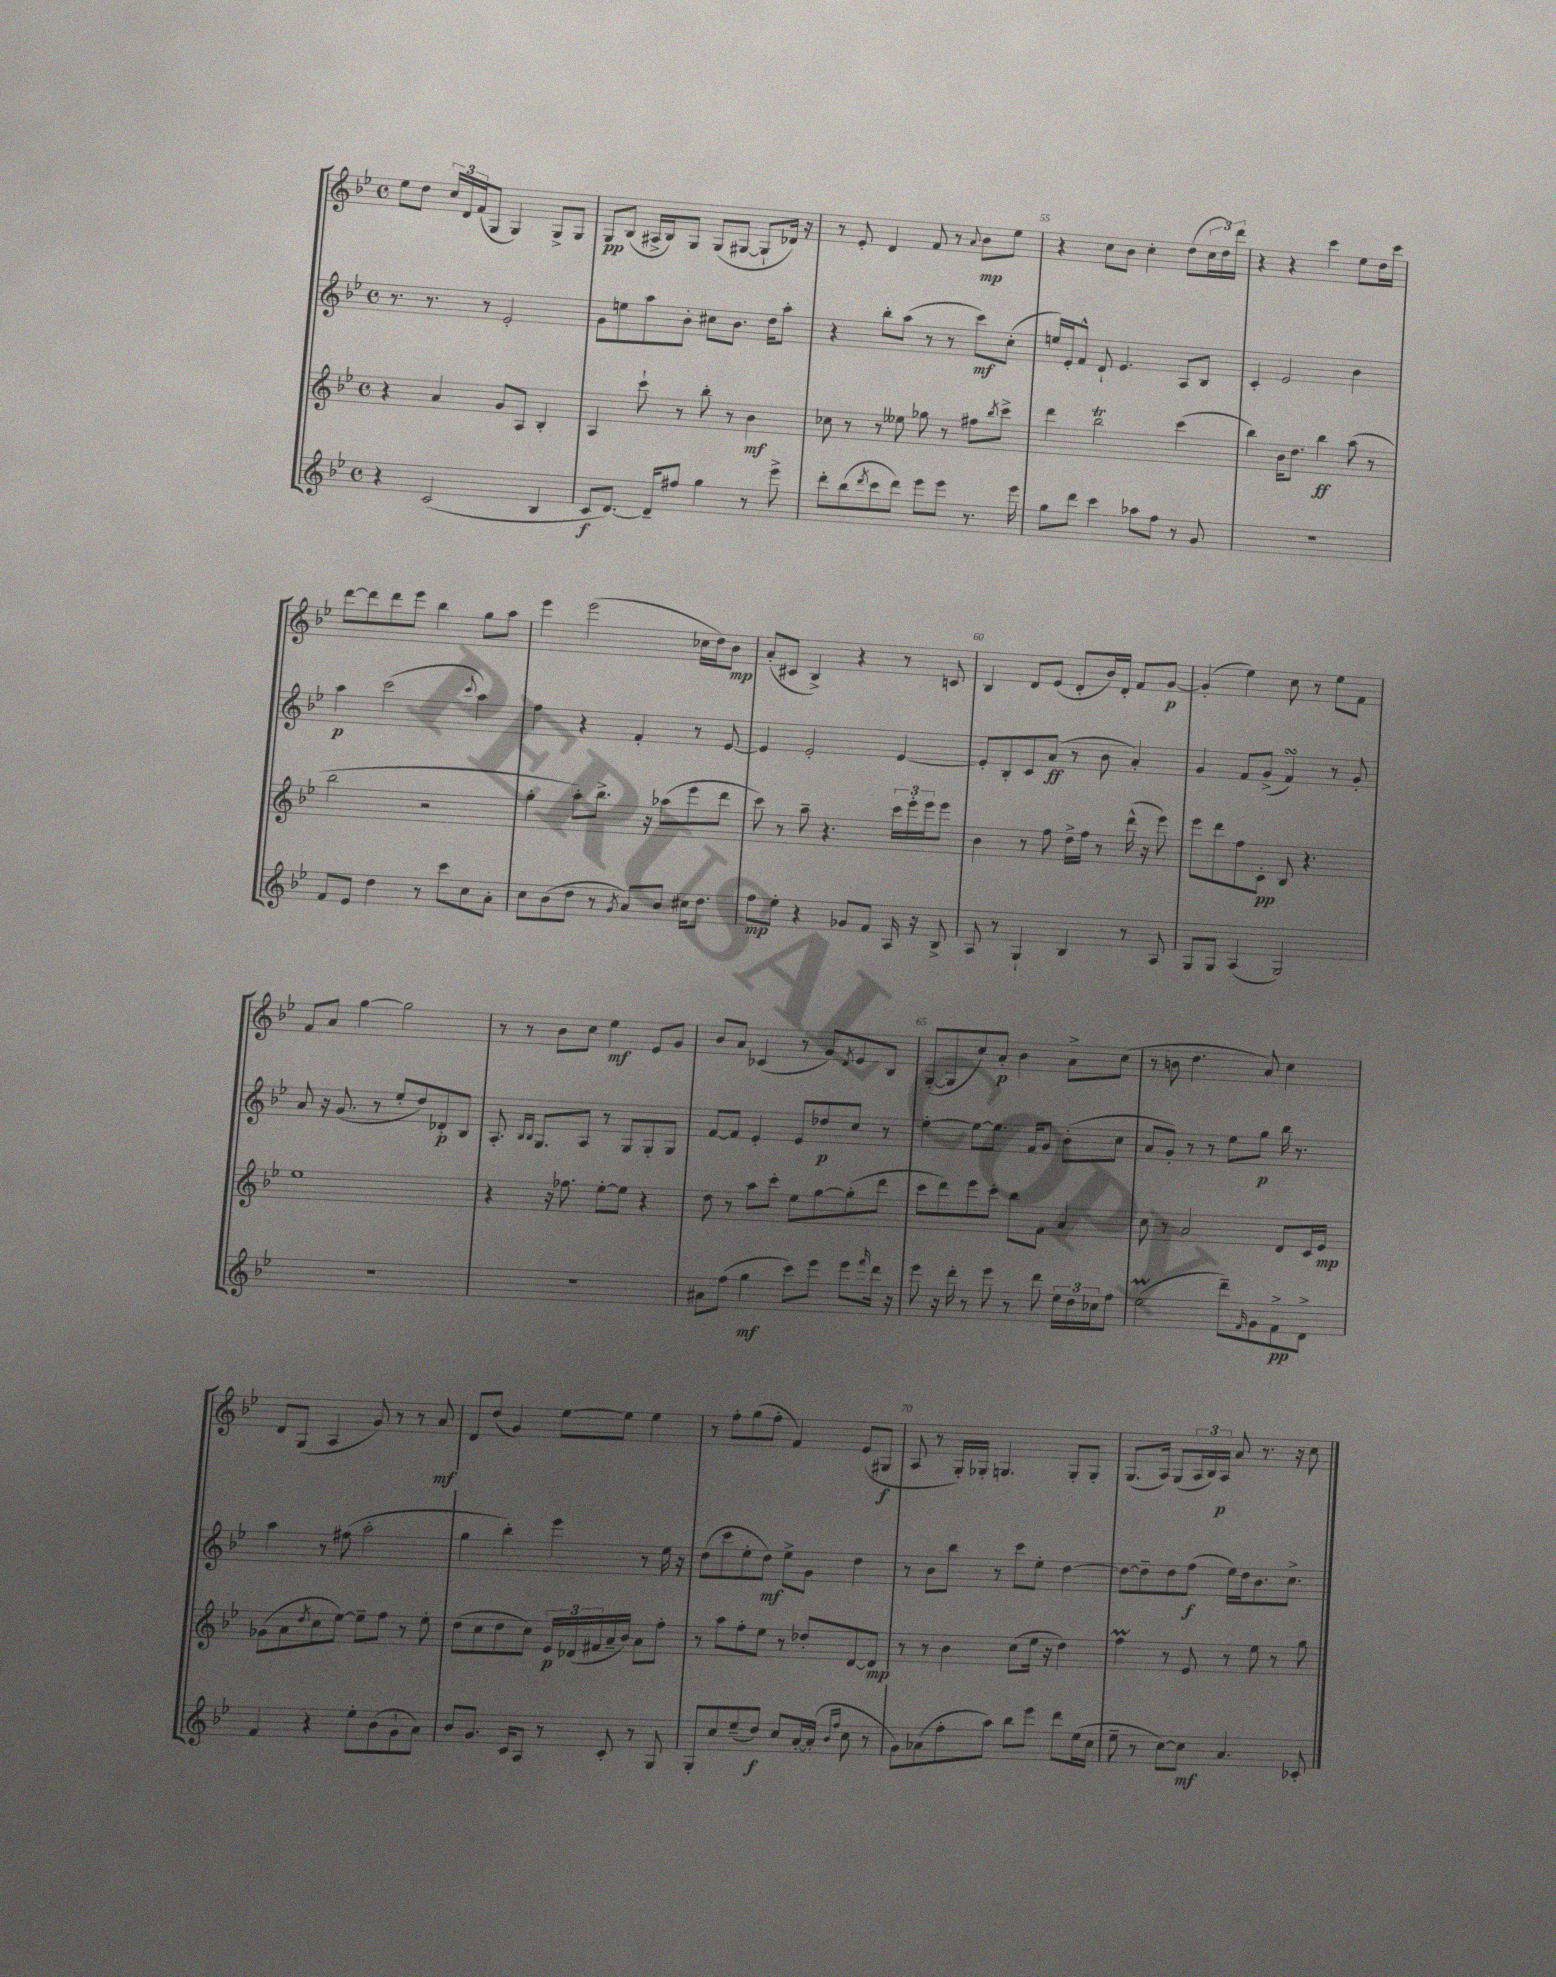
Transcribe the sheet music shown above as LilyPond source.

<<
\new StaffGroup <<
\new Staff = "s0" {
    \clef treble \key bes \major \defaultTimeSignature \time 4/4
    ees''8 d''8 \tuplet 3/2 { c''16 d'16 f'16( } g8 g4) g8-> g8 |
    g8\pp bes8( ais16-> bes16) g8 g8( gis8~ gis8-! des'16) r16 |
    r8 ees'8-. d'4 f'8 r8 \appoggiatura { a'8 } bes'8\mp ees''8 |
    r4 c''8 bes'8 c''4-. d''8( \tuplet 3/2 { c''16 d''16) d'''16 } |
    r4 r4 c'''4 ees''8 d''16 c'''16 |
    d'''8~ d'''8 d'''8 ees'''8 bes''4 g''8 a''8 |
    ees'''4 ees'''2( ces''16 d''16) bes'8\mp |
    a'8-.( cis'8 bes4->) r4 r8 c'8 |
    bes4 d'8 ees'8( d'8-. bes'16) d'16-. f'8 g'8~\p |
    g'4-.( ees''4) c''8 r8 ees''8 f'8 |
    f'8 a'8 g''4~ g''2 |
    r8 r8 bes'8 c''8 ees''4\mf ees'8 g'8 |
    bes'8 a'8 ces'4( r8 g'8) \acciaccatura { d'8 } ees'8 bes8 |
    g8~-.( g8 c''8) a'8-.\p bes'4 a'8-> c''8( |
    r8 b'8 d''4. a'8) c''4 |
    d'8 g8( a4 g'8) r8 r8 a'8\mf |
    d'8 d''8( g'4) ees''8~ ees''8 ees''4 |
    r8 f''8-. g''8( f''8-. f'4) ees'8( gis8\f |
    a8 r8 g16-.) ges16-. g4. g8-. g8-. |
    g8.( a16) g8( \tuplet 3/2 { a16 bes16) a16\p } a'8 r8. r16 c''8 \bar "|." |
}
\new Staff = "s1" {
    \clef treble \key bes \major \defaultTimeSignature \time 4/4
    r8. r8. r8 ees'2-. |
    g'8 e''8 a''8 bes'8-. cis''8 bes'8. d''16 a''8-. |
    r4 bes''8-. a''8( r8 r8 c'''8\mf) c''8-.( |
    e''16) ees'16-. f'8-^ d'8-! ees'4. a8 bes8 |
    c'4-. ees'2 bes'4 |
    a''4\p c'''2( \appoggiatura { c'''8 } a''4) |
    f''4 r4 f'4-. r8 ees'8~ |
    ees'4 ees'2-. ees'4~ |
    ees'8-. bes8-. c'8 a'8\ff( r8 bes'8 a'4-.) |
    g'4 f'8 g'8->( f'4\turn) r8 g'8-. |
    a'8 r16 g'8.( r8 ees''8-. d''8) des'8-.\p bes8 |
    a8.-. \grace { bes16 bes16 } g8. a8 r8 g8 g8-. g8 |
    f'8~ f'8 ees'4-. ees'8 des''8\p c''8 r8 |
    ees''4~-. ees''8~ ees''8. f'16 g'8 bes'8-.( c''8 |
    a'8 g'8-.) r8 r8 ees''8 g''8\p bes''16 r8. |
    a''4 r8 fis''8( a''2-. |
    g''4 bes''4-.) ees'''4 r8 ees''16 r16 |
    d''8( c'''8 ees''8-. d''8\mf) ees''8-> g'8 d''4 |
    r8 bes'8 bes''8 r8 c'''8 ees''8-. d''4~ |
    d''8~ d''8-- d''8 f''8\f( ees''16) d''16 bes'8. c''8.-> \bar "|." |
}
\new Staff = "s2" {
    \clef treble \key bes \major \defaultTimeSignature \time 4/4
    r4 a'4 g'8 a8 bes4-. |
    a4 c'''8-! r8 bes''8-. r8 bes'4\mf |
    ces''8 r8 r8 eeses''8 ges''8 r8 fis''8 \acciaccatura { bes''8 } c'''8-> |
    d'''4 bes''2\trill c'''4( |
    bes''4) bes'16 d''8. bes''4\ff a''8( r8 |
    bes''2 r2 |
    g''4-. a''8-.) bes''8.-> r16 aes''8( ees'''8 d'''8 |
    c'''8) r8 a''8-- r4. \tuplet 3/2 { c'''16 ees'''16-. ees'''16 } ees'''8 |
    bes'4 r8 f''8 d''16-> f''16 r8 d'''16-^( r16 ees'''8) |
    ees'''8 d'''8 f''8 c'8-.\pp bes8 r4. |
    ees''1 |
    r4 r16 fes''8. ees''8~-. ees''8 r4 |
    d''8 r8 a''8 c'''8-. ees''8 g''8~ g''8-.( d'''8 |
    c'''8 d'''8) ees'''8 c'''8-. bes''8 f'8 a'4 |
    c''8 r8 a'2 d'8 c'16 ees'16\mp |
    ges'8( a'8 \acciaccatura { d''8 } c''8 ees''8~) ees''8-- f''8 r8 ees''8-. |
    d''8( c''8 d''8 c''8) \tuplet 3/2 { ees'16\p des'16( fis'16 } a'16-- bes'16) a'8 f''8-. |
    r8 a''8 f''8-. ees''8 r8 des''8-. d'8~ d'8\mp |
    r8 r8 bes'4 c''8( ees''16 r16 d''4) |
    f''4\prall r8 ees'8 r8 ees''8 r8 g''8 \bar "|." |
}
\new Staff = "s3" {
    \clef treble \key bes \major \defaultTimeSignature \time 4/4
    r4 c'2( bes4 |
    c'8\f d'8.~) d'16-- fis''8 g''4 r8 ees'''8-> |
    d'''8-. bes''8( \acciaccatura { d'''8 } c'''8 d'''8) ees'''8 ees'''8 r8. ees'''16 |
    g''8 d'''8 c'''4 aes''8 f''8 r8 g'8 |
    R1 |
    f'8 ees'8 d''4 r8 c'''8 c''8 a'8-. |
    c''8 bes'8( d''8 r8 \acciaccatura { g'8 } a'8) bes'8 cis''16 d''8. |
    f''8\mp ees''8-. r4 ges'8 f'8 a16 r16 bes8-> |
    a8 r8 g4-! bes4 r8 a8 |
    g8 g8 a4( g2) |
    R1 |
    R1 |
    ais'8 f''8( g''4\mf c'''8) ees'''8 ees'''8 \grace { f'''16 } d'''16 r16 |
    ees'''8 r16 d'''16-. r8 ees'''8 r8 d'''8 \tuplet 3/2 { ees''16 d''16 ces''16 } f''8 |
    ees''2\prall( d'''8--) \grace { f'16 } g'8 f'8->\pp d'8-> |
    f'4 r4 ees''8-. bes'8( g'8-! a'8) |
    bes'8 g'8. c'16 a8 r8 c'8-. r8 g8 |
    g8-. c''8 ees''8--( d''8\f) c''8 a'16~-. a'16-.( \grace { bes'16 f''16 } c''8 r8 |
    g'8) aes'8( f''8-. a''8) bes''8 ees'''8 d'''8 ees''16( c''16 |
    ees''8-- r8 c''8~) c''8\mf a'4. ces'8-. \bar "|." |
}
>>
>>
\layout { \context { \Score currentBarNumber = #52 \override BarNumber.break-visibility = ##(#f #t #t) barNumberVisibility = #(every-nth-bar-number-visible 5) } }
